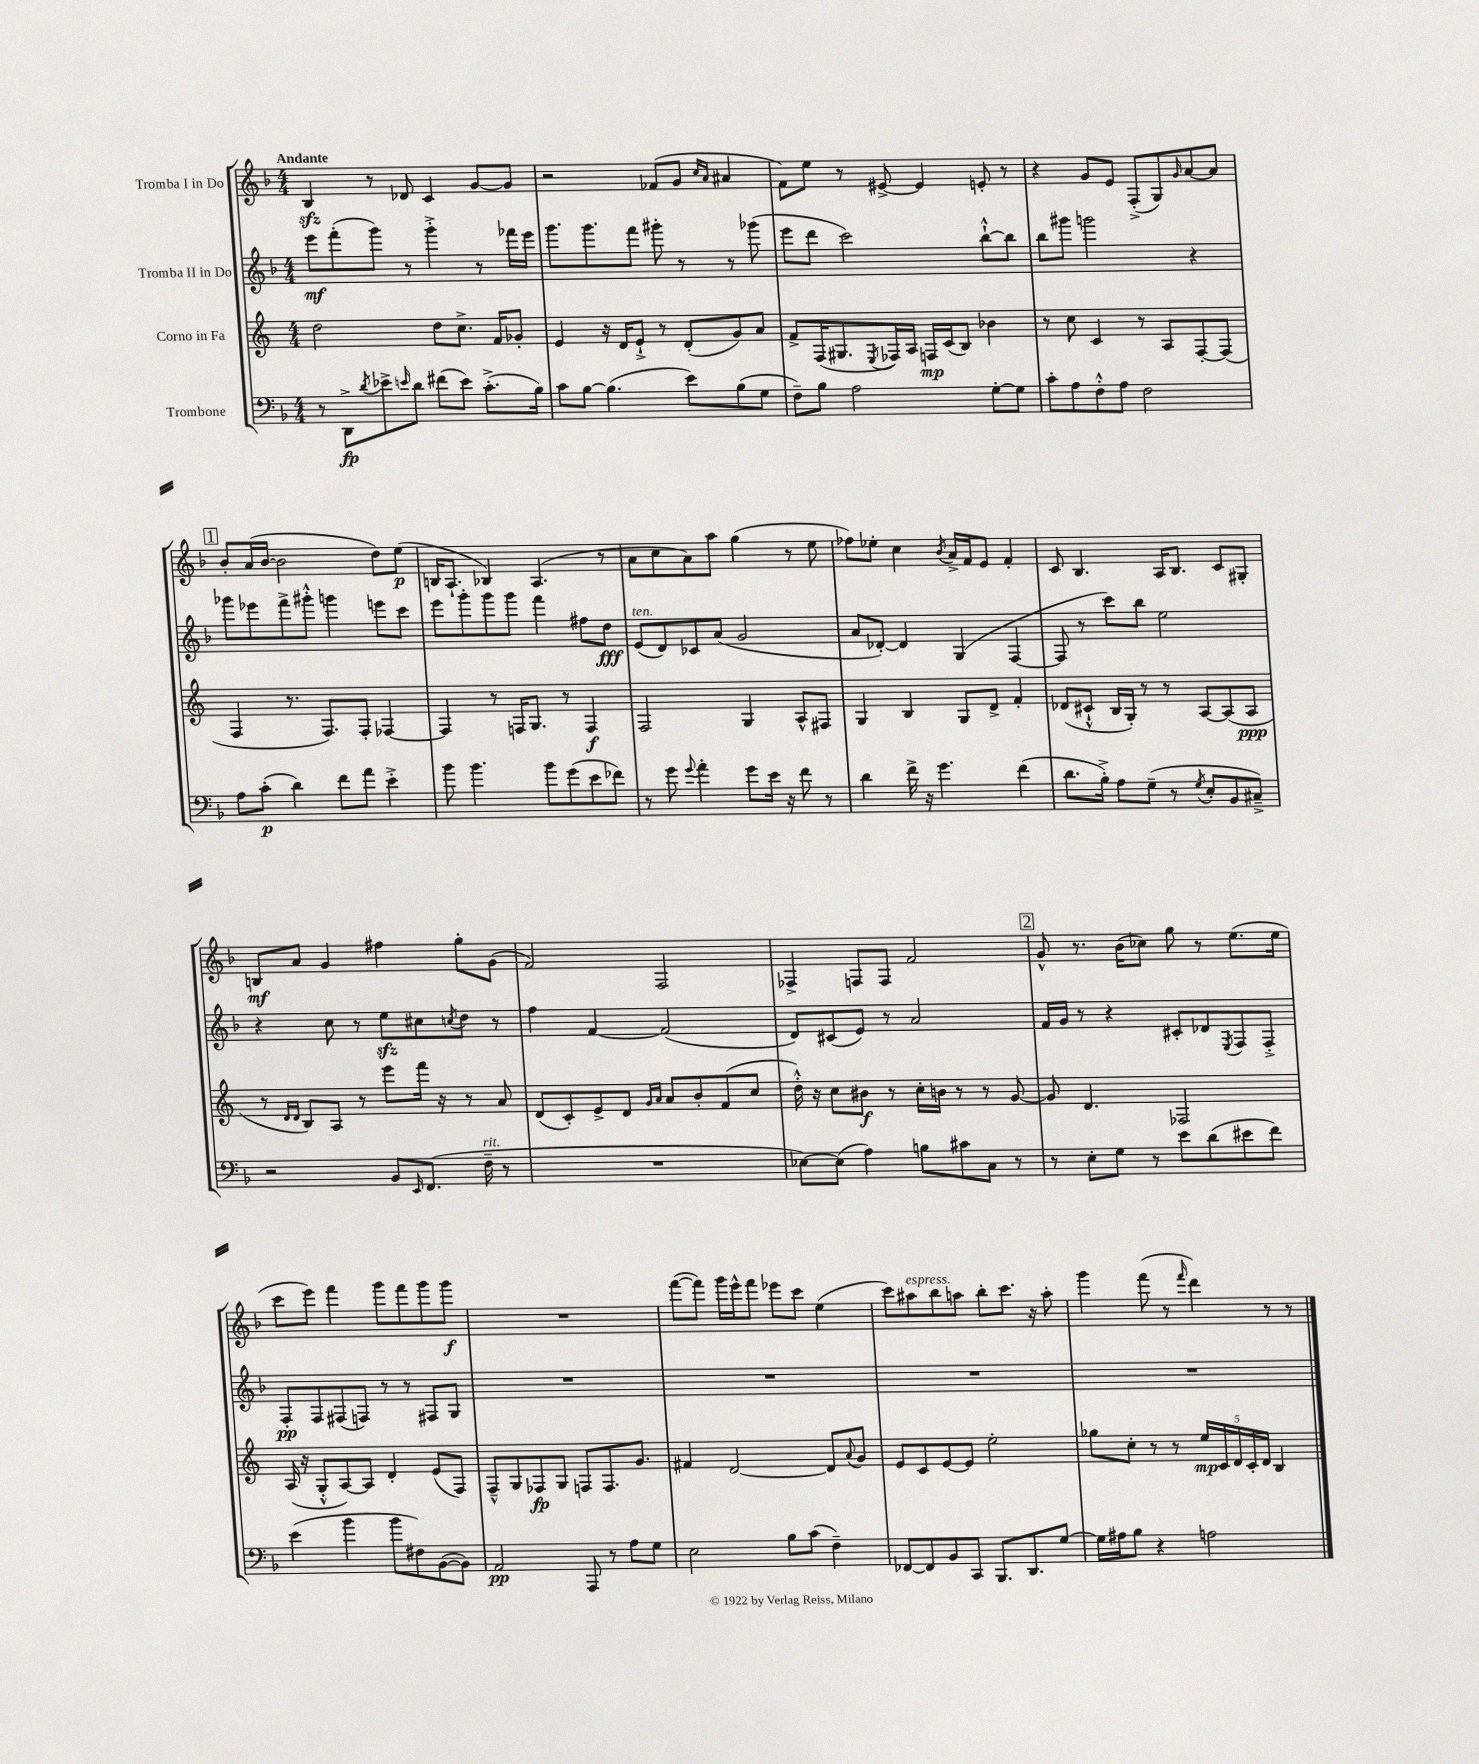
<<
\new StaffGroup <<
\new Staff = "s0" \with { instrumentName = "Tromba I in Do" } {
    \clef treble \key f \major \numericTimeSignature \time 4/4 \tempo "Andante"
    bes4\sfz r8 des'8 c'4 g'8~ g'8 |
    r2 fes'8( g'8 \grace { c''16 a'16 } ais'4 |
    f'8) e''8 r8 eis'8~-> eis'4 e'8-. r8 |
    r4 g'8 e'8 f8-.->( g8) \grace { g'16 } a'8~ a'8 |
    \mark \markup { \box "1" } bes'8-. a'16( bes'16~ bes'2 d''8) e''8\p( |
    b16 a8.-! bes4) a4.( r8 |
    a'8 c''8 a'8) a''8 g''4( r8 e''8 |
    fes''8) ees''8-. c''4 \acciaccatura { bes'8 } a'16-> f'16 e'8 f'4-. |
    c'8 bes4. a16 bes8. c'8 gis8-. |
    b8\mf a'8 g'4 fis''4 g''8-. g'8( |
    f'2) f2 |
    fes4-> f8 f8 f'2 |
    \mark \markup { \box "2" } g'8-^ r8. bes'16( ces''8) g''8 r8 e''8.( e''16 |
    c'''8 e'''8) f'''4 g'''8 f'''8 g'''8 g'''8\f |
    R1 |
    f'''8~( f'''8) g'''16 e'''16-^ f'''8 ees'''8 c'''8 e''4( |
    c'''8) ais''8^\markup { \italic "espress." } bes''8 a''8 bes''8-. c'''8. r16 a''8-. |
    g'''4 f'''8( r8 \grace { f'''16 } d'''4) r8 r8 \bar "|." |
}
\new Staff = "s1" \with { instrumentName = "Tromba II in Do" } {
    \clef treble \key f \major \numericTimeSignature \time 4/4
    e'''8\mf f'''8-.( g'''8) r8 g'''4-.-> r8 fes'''16 e'''16 |
    g'''8. g'''8. f'''8 gis'''8-. r8 r8 ges'''8( |
    e'''8 d'''8 c'''2) bes''8~-!-^ bes''8 |
    bes''8 gis'''8 g'''2 r4 |
    \mark \markup { \box "1" } ges'''8 ees'''8 f'''8-> gis'''8-.-^ g'''4 e'''8 c'''8 |
    e'''8 g'''8-. g'''8 g'''8 f'''4 fis''8 d''8\fff |
    e'8^\markup { \italic "ten." }( d'8) ces'8 a'8( g'2 |
    a'8 des'8~-.) des'4 g4( f4~ |
    f8 r8 c'''8) bes''8 e''2 |
    r4 c''8 r8 e''8\sfz cis''8 \acciaccatura { c''8 } d''8 r8 |
    f''4 f'4~ f'2( |
    d'8) cis'8( e'8) r8 a'2 |
    \mark \markup { \box "2" } f'16 g'16 r8 r4 cis'8-. des'8 \acciaccatura { e8 } f8 f8-.-> |
    f8-.\pp f8 fis8( f8) r8 r8 fis8 g8 |
    R1 |
    R1 |
    R1 |
    R1 \bar "|." |
}
\new Staff = "s2" \with { instrumentName = "Corno in Fa" } {
    \clef treble \key c \major \numericTimeSignature \time 4/4
    d''2 d''8 c''8.-> f'16 ges'8-. |
    e'4 r16 d'16 e'8-!-> r8 d'8-.( g'8) a'8 |
    f'8-> f16( gis8. \acciaccatura { e8 } fes16) a16 f16\mp c'16( b8) bes'4 |
    r8 c''8 c'4 r8 a8 f8~-. f8( |
    \mark \markup { \box "1" } f4 r8. f8.) f8-. fes4~ |
    fes4 r8 f16 g8. r8 f4\f |
    f2 g4 a8-^ fis8 |
    g4 b4 g8 d'8-> f'4-. |
    des'8( cis'8-!-^ b16 g16-.) r8 r8 a8~ a8( a8\ppp |
    r8 \grace { d'16 d'16 } b8) a8 r8 e'''8 f'''16 r16 r8 a'8 |
    d'8( c'8-.) e'8-> d'8 \grace { g'16 a'16 } a'8 b'8-. f'8( c''8 |
    d''16-.-^) r16 c''8 bis'8\f r8 c''16-. b'16 r8 r8 g'8~ |
    \mark \markup { \box "2" } g'8 d'4. fes2 |
    a16( r16 g8-.-^ a8~) a8 d'4-. e'8( f8) |
    f8---^ g8 fes8\fp g8 f8 f8. g'8. |
    fis'4 d'2~ d'8 \appoggiatura { a'8 } g'8 |
    e'8 c'8 e'8~ e'8 e''2-. |
    ges''8 c''8-. r8 r8 \tuplet 5/4 { e''16\mp c'16 d'16 c'16-. d'16 } b4 \bar "|." |
}
\new Staff = "s3" \with { instrumentName = "Trombone" } {
    \clef bass \key f \major \numericTimeSignature \time 4/4
    r8 d,8->\fp \acciaccatura { d'8 } ees'8-> \grace { e'16 } d'8 fis'8( e'8) c'8.-.->( bes16) |
    c'8 bes8~ bes4.( e'8) bes8( g8 |
    f8--) bes8 a2 g8~-. g8 |
    c'8-. a8 f8-.-^ a8 f2 |
    \mark \markup { \box "1" } a8 c'8-.\p( d'4) f'8 a'8 e'4-.-> |
    bes'8 bes'4. bes'8 g'8( e'8 fes'8) |
    r8 g'8 \appoggiatura { g'8 } a'4-. g'8 e'16 r16 f'8 r8 |
    d'4 f'16-> r16 g'4. f'4( |
    d'8. bes16-.->) a8 g8--( r8 \acciaccatura { g8 } e8-. bes,8 cis8--->) |
    r2 bes,8 \grace { e,16 } f,8.( f16--^\markup { \italic "rit." } r8 |
    R1 |
    ees8~) ees8( a4) b8 cis'8 c8 r8 |
    \mark \markup { \box "2" } r8 e8-. g8 r8 e'8 d'8( eis'8 f'8) |
    e'4( bes'4 bes'8 fis8) bes,8~( bes,8) |
    a,2\pp a,,8 r8 a8 g8 |
    e2 bes8 c'8( f4--) |
    fes,8~ fes,8 bes,8 c,8 bes,,8. d,8. g8~ |
    g16 ais16 bes8 r4 a2 \bar "|." |
}
>>
>>
\layout { \context { \Score \remove "Bar_number_engraver" } }
